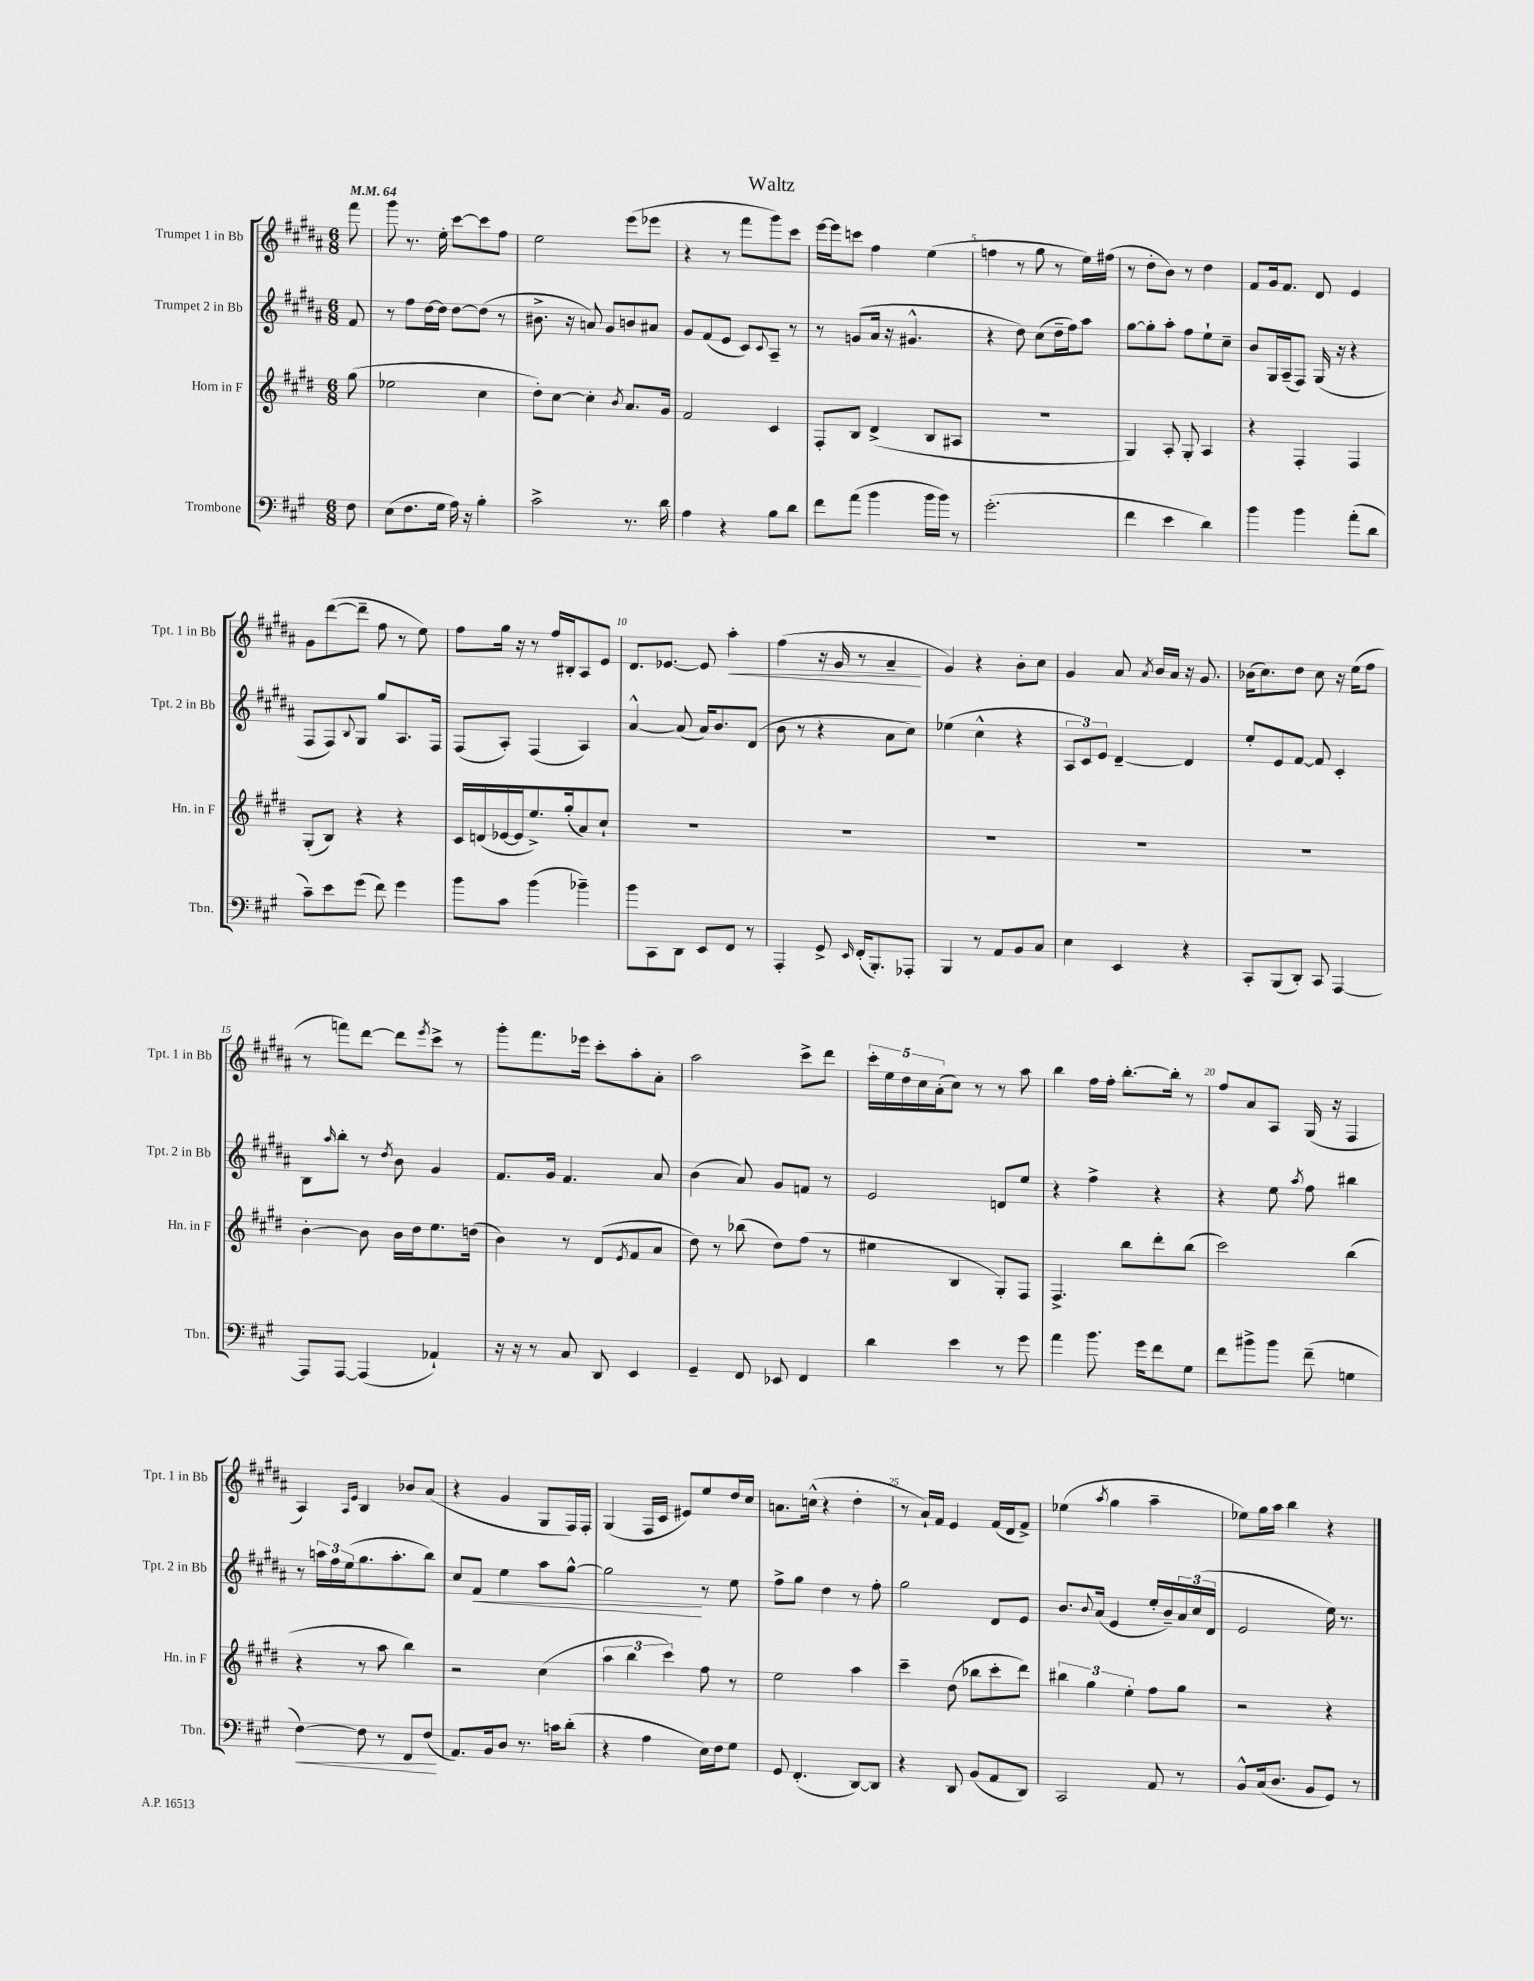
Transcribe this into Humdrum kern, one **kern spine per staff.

**kern	**kern	**kern	**kern
*staff4	*staff3	*staff2	*staff1
*clefF4	*clefG2	*clefG2	*clefG2
*k[f#c#g#]	*k[f#c#g#d#]	*k[f#c#g#d#a#]	*k[f#c#g#d#a#]
*M6/8	*M6/8	*M6/8	*M6/8
*MM64	*MM64	*MM64	*MM64
8F#\	(8gg#\	8f#/	8fff#\
=	=	=	=
(8E\L	2ee-\	8r	8ggg#\
8.F#\	.	8ff#\L	8.r
.	.	[16dd#\L	.
16G#\Jk	.	16dd#\]JJ	16ee'\
16A\)	.	[8dd#\L	[8ccc#\L
16r	.	.	.
4B'\	4cc#\	(8dd#\]J	8ccc#\]
.	.	8r	8ff#\J
=	=	=	=
2c#^\	8dd#'\L)	8.b#^\	2ee\
.	[8cc#\J	.	.
.	.	16r	.
.	4cc#'\]	8a/)	.
.	.	8g#/L	.
.	8qb/	.	.
8.r	8.a/L	8b/	(8eee\L
.	.	8a#/J	8eee-\J
16d\	16g#/Jk	.	.
=	=	=	=
4A\	2f#/	8g#/L	4r
.	.	(8f#/	.
4r	.	8e/J	8r
.	.	8c#/L)	8fff#\L
.	.	8qqc#/	.
8B\L	4c#/	8A#~/J	8ggg#\)
8d\J	.	8r	8ccc#\J
=	=	=	=
8f#\L	8F#'/L	8r	[16eee\LL
.	.	.	16eee\]J
(8a\J	8B/J	(8g/L	8ccc\J
4b\	(4d#^/	16a#/Jk	4ff#\
.	.	16r	.
.	.	4.g#^^/	.
16b\LL	8B/L	.	(4ee\
16b\JJ)	.	.	.
8r	8A#/J	.	.
=	=	=	=
(2.g#'\	2.r	4r	4ff\
.	.	8dd#\)	8r
.	.	(8cc#\L	8gg#\
.	.	16dd#~\L	8r
.	.	16ff#\J)	.
.	.	8aa#\J	16ee\LL)
.	.	.	(16ff#\JJ
=	=	=	=
4f#\	4G#/)	[8gg#\L	8r
.	.	8gg#'\]	8dd#'\L
4e\	8A'/	8aa#'\J	8b\J)
.	8G#'/	8ff#\L	8r
4d\)	4A/	8ee`\	4dd#\
.	.	8cc#~\J	.
=	=	=	=
4b\	4r	8b/L	8f#/L
.	.	16G#/L	16g#/k
.	.	(16A#~/J	8.f#/J
4b\	4F#'/	8F#/J)	.
.	.	(16G#/	8d#/
.	.	16r	.
(8a'\L	4F#/	4r	4e/
8d\J	.	.	.
=	=	=	=
8c#~\L)	(8G#'/L	8F#/L	8g#\L
8e\	8B/J)	8F#/)	([8ddd#\
.	.	8qqB/	.
(8g#\J	4r	8G#/J	8ddd#~\]J
8f#\)	.	8gg#/L	8ff#\
4g#\	4r	8.A#/	8r
.	.	.	8ee\)
.	.	16F#/Jk	.
=	=	=	=
8b\L	16c#/LL	(8F#/L	8ff#\L
.	(16d/	.	.
8c#\J	[16e-/	8A#'/J)	16gg#\Jk
.	16e-/]J	.	16r
(4b\	8.ee^/)	(4F#/	8r
.	.	.	16ff#/LL
.	(16gg#'/k	.	16B#'/J
4b-~\)	8a/)	4A#/)	8A#/
.	8cc#`/J	.	8e/J
=	=	=	=
8b\L	2.r	[4a#^^/	8.d#/L
8CC#\	.	.	.
.	.	.	[8.e-/J
8DD\J	.	(8a#/]	.
8EE/L	.	16a#/LK)	8e-/]
.	.	8.b/	.
8FF#/J	.	.	4aa#'\
8r	.	(8d#/J	.
=	=	=	=
4AAA'/	2.r	8b\	(4ff#\
.	.	8r	.
8GG#^/	.	4r	16r
.	.	.	16g#/
16qqEE/	.	.	.
(16FF#'/LK	.	.	8r
8.BBB'/)	.	.	.
.	.	8a#\L	4a#~/
8AAA-'/J	.	8cc#\J)	.
=	=	=	=
4BBB/	2.r	(4ee-\	4g#/)
8r	.	4cc#^^\	4r
8AA/L	.	.	.
8BB/	.	4r	8b'\L
8C#/J	.	.	8cc#\J
=	=	=	=
4E\	2.r	12A#/L	4g#/
.	.	12c#/)	.
.	.	12e/J	.
4EE/	.	[4d#~/	8a#/
.	.	.	8qa#/
.	.	.	16b/LL
.	.	.	16a#/JJ
4r	.	4d#/]	16r
.	.	.	8.g#/
=	=	=	=
8CC#'/L	2.r	8ee'/L	(16b-\LK
.	.	.	8.cc#\)
(8BBB/	.	8e/	.
8DD'/J)	.	[8f#/J	8dd#\J
8CC#/	.	8f#/]	8cc#\
[4AAA/	.	4c#'/	16r
.	.	.	(16ee\LK
.	.	.	8ff#\J
=	=	=	=
8AAA/]L	[4b'\	8B\L	8r
.	.	16qqaa#/	.
[8AAA/J	.	8bb'\J	8fff\L)
(4AAA/]	8b\]	8r	[8ddd#\J
.	.	8qdd#/	.
.	16b\LL	8b\	8ddd#\]L
.	16dd#\J	.	.
.	.	.	8qeee/
4AA-`/)	8.ee\	4g#/	8ccc#^\J
.	.	.	8r
.	(16dd\Jk	.	.
=	=	=	=
16r	4b\)	8.f#/L	8ggg#'\L
16r	.	.	.
8r	.	.	8.fff#\
.	.	16g#/Jk	.
8C#/	8r	4.f#/	.
.	.	.	16eee-\Jk
8DD/	(8d#/L	.	8ccc#'\L
.	8qe/	.	.
4EE/	8f#/	.	8aa#'\
.	8a/J	8a#/	8a#'\J
=	=	=	=
4GG#~/	8dd#\)	(4b\	2aa#\
.	8r	.	.
8FF#/	(8bb-\	8a#/)	.
8EE-/	8dd#\L)	8g#/L	.
4FF#/	(8ff#\J	8f/J	8ccc#^\L
.	8r	8r	8ddd#\J
=	=	=	=
4d\	4ee#\	2e/	20ccc#'\LL
.	.	.	20ee\
.	.	.	20dd#\
.	.	.	20cc#\
.	.	.	(20a#'\J
4e\	4B/	.	8cc#\J)
.	.	.	8r
8r	8G#'/L)	8d/L	8r
8g#\	8F#/J	8ee/J	8aa#\
=	=	=	=
4a\	4.F#^/	4r	4bb\
8.b\	.	4ff#^\	16ff#\LL
.	.	.	16ff#'\JJ
.	8bb\L	.	[8.bb'\L
16g#\LK	.	.	.
8f#\	8ddd#'\	4r	.
.	.	.	16bb'\]Jk
8G#\J	(8bb\J	.	8r
=	=	=	=
8f#\L	2ccc#\)	4r	8ff#/L
8b#^\	.	.	8a#/
8b#\J	.	8ee\	8A#/J
.	.	8qaa#/	.
(8f#~\	.	8ff#\	(16G#/
.	.	.	16r
4G\	(4bb\	4bb#\	4F#/
=	=	=	=
[4F#\)	4r	8r	4A#/)
.	.	24aa\LL	.
.	.	24ff#\	.
.	.	(24ee\J	.
.	.	.	16qqA#/LL
.	.	.	16qqe/JJ
8F#\]	8r	8.gg#\	4B/
8r	8aa\	.	.
.	.	8.aa'\	.
8FF#/L	4bb\)	.	8b-/L
(8F#/J	.	8bb\J)	(8a#/J
=	=	=	=
8.AA/L)	2r	8cc#/L	4r
.	.	8f#/J	.
16BB/k	.	.	.
8D/J	.	4ee\	4g#/
8.r	.	.	.
.	(4cc#\	8aa#\L	8G#/L
16c\LK	.	.	.
(8d'\J	.	[8gg#^^\J	16F#/L)
.	.	.	16F#'/JJ
=	=	=	=
4r	6aa\	2gg#\]	(4G#/
.	6bb\	.	.
4A\	.	.	16F#/LL
.	.	.	16c#/JJ
.	6ccc#\)	.	.
.	.	.	8e#/L)
16E\LL)	8ff#\	8r	8ee/
16F#\J	.	.	.
8G#\J	8r	8ee\	16dd#/L
.	.	.	16cc#/JJ
=	=	=	=
8GG#/	2ee\	8ff#^\L	8.a\L
(4.FF#'/	.	8gg#\J	.
.	.	.	(16cc^^\Jk
.	.	4dd#\	4r
[8DD/L)	4aa\	8r	4dd#'\
8DD/]J	.	8ff#'\	.
=	=	=	=
4r	4ccc#~\	2gg#\	8r
.	.	.	16a#`/LL)
.	.	.	16f#/JJ
8DD/	(8dd#\	.	4e/
(8BB/L	8bb-\L	.	.
8AA/	8ccc#'\	8d#/L	(16f#/LL
.	.	.	16d#/J
8DD/J)	8ddd#\J)	8e/J	8f#^/J)
=	=	=	=
2CC#/	6bb#\	8.b/L	(4ee-\
.	6gg#\	.	.
.	.	8qqb/	.
.	.	(16a#/Jk	.
.	.	.	8qaa#/
.	.	4e/	4gg#\
.	6ee'\	.	.
8AA/	8ff#\L	16ee'/LL	4aa#~\
.	.	16b~/)	.
8r	8gg#\J	24a#/	.
.	.	(24cc#/	.
.	.	24d#/JJ	.
=	=	=	=
8BB^^/L	2r	2e/	8ee-\L)
(16C#/k	.	.	16gg#\L
8.D/J	.	.	16aa#\JJ
.	.	.	4bb\
8BB/L	.	.	.
8GG#/J)	4r	16ee\)	4r
.	.	8.r	.
8r	.	.	.
==	==	==	==
*-	*-	*-	*-
